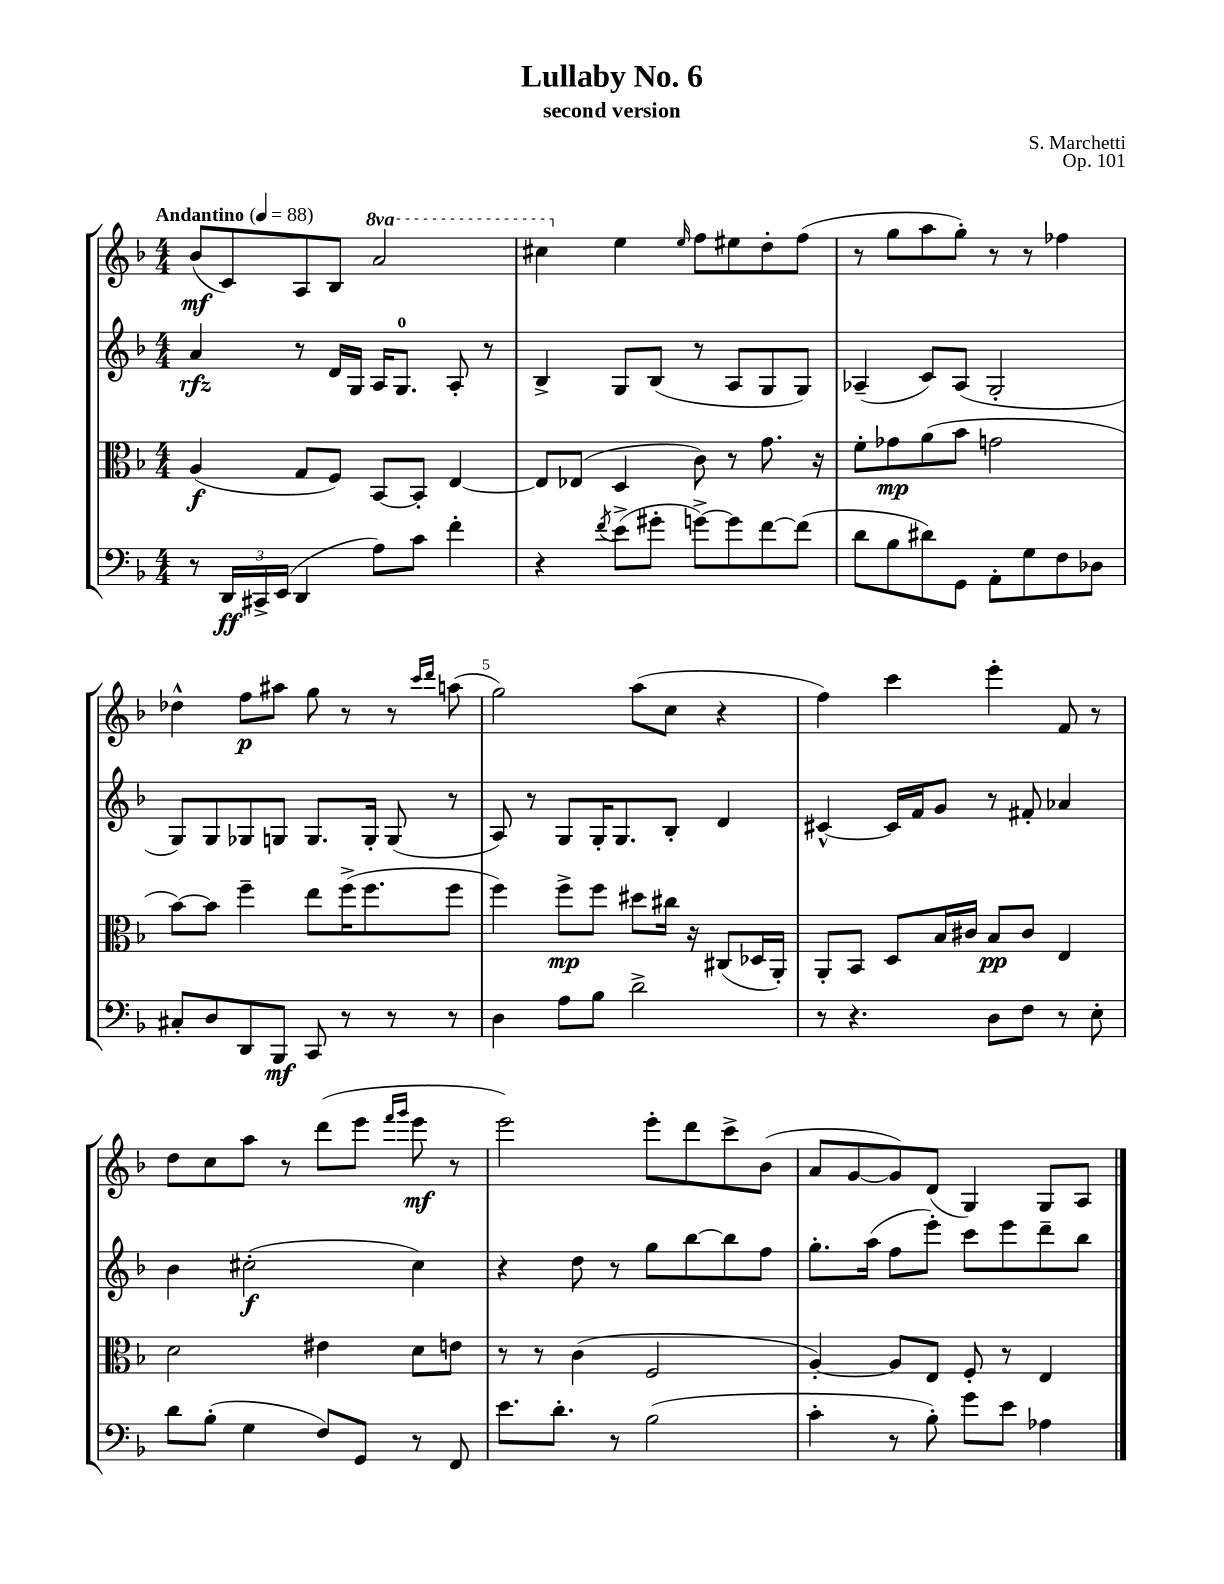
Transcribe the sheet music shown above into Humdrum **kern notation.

**kern	**kern	**kern	**kern
*staff4	*staff3	*staff2	*staff1
*clefF4	*clefC3	*clefG2	*clefG2
*k[b-]	*k[b-]	*k[b-]	*k[b-]
*M4/4	*M4/4	*M4/4	*M4/4
*MM88	*MM88	*MM88	*MM88
8r	(4A	4a	(8b-
24DD	.	.	8c)
24CC#^	.	.	.
(24EE	.	.	.
4DD	8G	8r	8A
.	8F)	16d	8B-
.	.	16G	.
8A)	[8BB-	16A	2aa
.	.	8.G	.
8c	8BB-']	.	.
4f'	[4E	8A'	.
.	.	8r	.
=	=	=	=
4r	8E]	4B-^	4ccc#
.	(8E-	.	.
8qf	.	.	.
(8e^	4D	8G	4ee
8g#'	.	(8B-	.
.	.	.	16qqee
[8g^)	8c)	8r	8ff
8g]	8r	8A	8ee#
[8f	8.g	8G	8dd'
(8f]	.	8G)	(8ff
.	16r	.	.
=	=	=	=
8d	8f'	(4A-~	8r
8B-	8g-	.	8gg
8d#)	(8a	8c)	8aa
8GG	8b-	(8A-	8gg')
8AA'	2g	2G'	8r
8G	.	.	8r
8F	.	.	4ff-
8D-	.	.	.
=	=	=	=
8C#'	[8b-)	8G)	4dd-^^
8D	8b-]	8G	.
8DD	4ff~	8G-	8ff
8BBB-	.	8G	8aa#
8CC	8ee	8.G	8gg
8r	(16ff^	.	8r
.	8.ff	16G'	.
8r	.	(8G	8r
.	.	.	16qqccc
.	.	.	16qqddd
8r	8ff	8r	(8aa
=	=	=	=
4D	4ff)	8A)	2gg)
.	.	8r	.
8A	8ff^	8G	.
8B-	8ff	16G'	.
.	.	8.G	.
2d^	8dd#	.	(8aa
.	16cc#	8B-'	8cc
.	16r	.	.
.	(8C#	4d	4r
.	16D-	.	.
.	16AA')	.	.
=	=	=	=
8r	8AA'	[4c#^^	4ff)
4.r	8BB-	.	.
.	8D	16c#]	4ccc
.	.	16f	.
.	16B-	8g	.
.	16c#	.	.
8D	8B-	8r	4eee'
8F	8c#	8f#'	.
8r	4E	4a-	8f
8E'	.	.	8r
=	=	=	=
8d	2d	4b-	8dd
(8B-'	.	.	8cc
4G	.	(2cc#'	8aa
.	.	.	8r
8F)	4e#	.	(8ddd
8GG	.	.	8eee
.	.	.	16qqfff
.	.	.	16qqggg
8r	8d	4cc#)	8eee
8FF	8e	.	8r
=	=	=	=
8.e	8r	4r	2eee)
.	8r	.	.
8.d'	.	.	.
.	(4c	8dd	.
8r	.	8r	.
(2B-	2F	8gg	8eee'
.	.	[8bb-	8ddd
.	.	8bb-]	8ccc^
.	.	8ff	(8b-
=	=	=	=
4c'	[4A')	8.gg'	8a
.	.	.	[8g
.	.	(16aa	.
8r	8A]	8ff	8g])
8B-')	8E	8eee')	(8d
8g	8F'	8ccc	4G)
8e	8r	8eee	.
4A-	4E	8ddd~	8G
.	.	8bb-	8A
==	==	==	==
*-	*-	*-	*-
